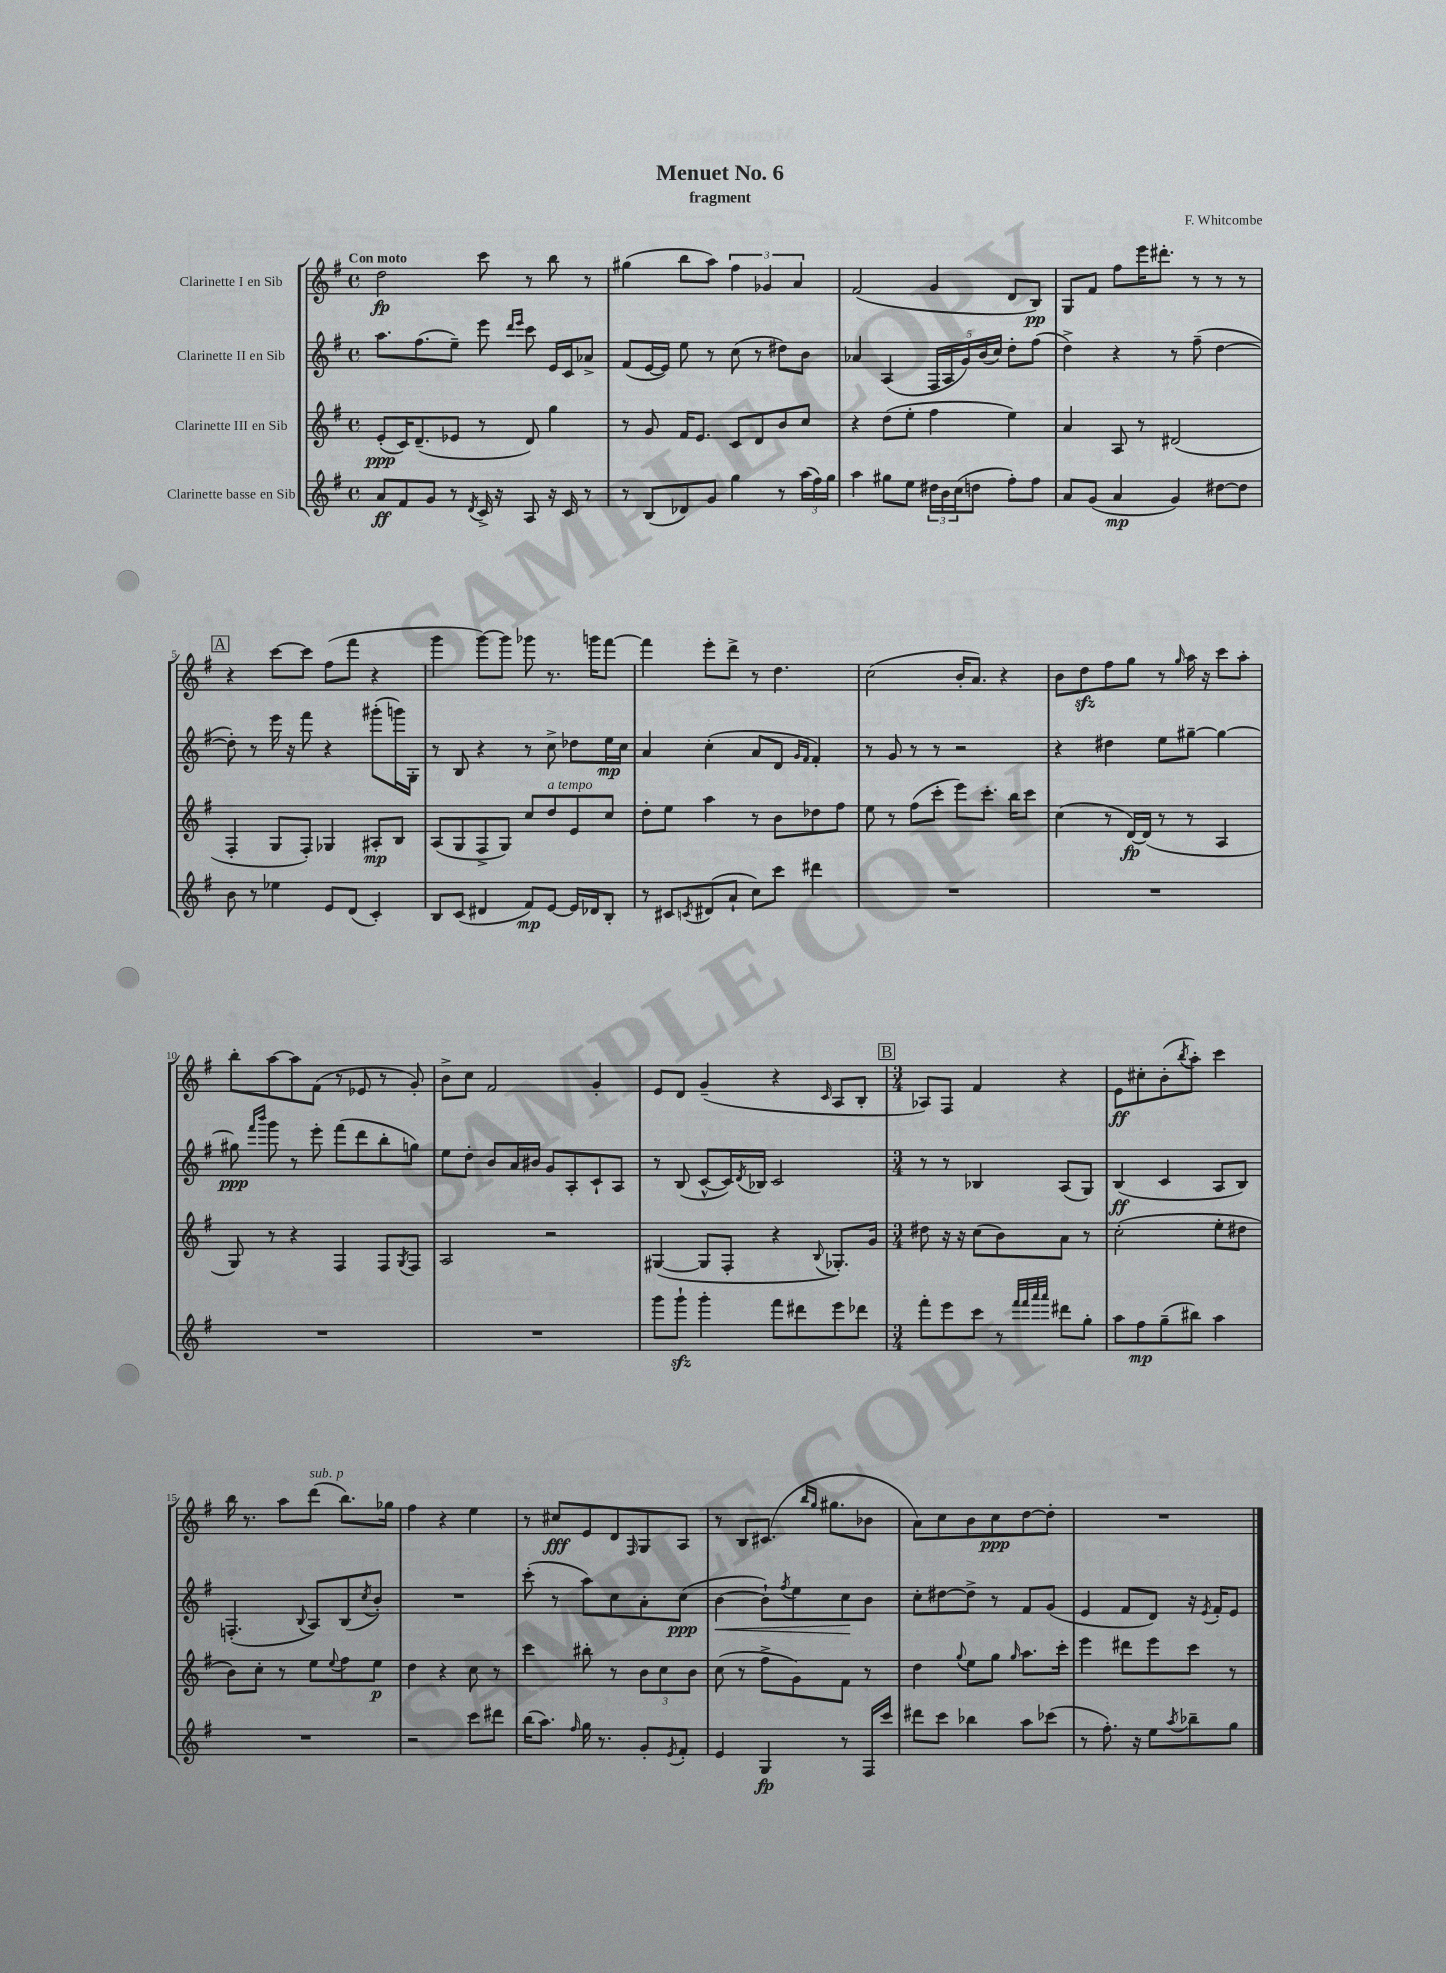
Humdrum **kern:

**kern	**dynam	**kern	**dynam	**kern	**dynam	**kern	**dynam
*part4	*part4	*part3	*part3	*part2	*part2	*part1	*part1
*staff4	*staff4	*staff3	*staff3	*staff2	*staff2	*staff1	*staff1
*I"Clarinette basse en Sib	*	*I"Clarinette III en Sib	*	*I"Clarinette II en Sib	*	*I"Clarinette I en Sib	*
*clefG2	*	*clefG2	*	*clefG2	*	*clefG2	*
*k[f#]	*	*k[f#]	*	*k[f#]	*	*k[f#]	*
*M4/4	*	*M4/4	*	*M4/4	*	*M4/4	*
*met(c)	*	*met(c)	*	*met(c)	*	*met(c)	*
=1	=1	=1	=1	=1	=1	=1	=1
!	!	!	!	!	!	!LO:TX:a:B:t=Con moto	!
8a/L	ff	(8e'/L	ppp	8.aa\L	.	2dd\	fp
8f#/	.	16c/K)	.	.	.	.	.
.	.	(8.d~/	.	(8.ff#\	.	.	.
8g/J	.	.	.	.	.	.	.
8r	.	8e-X/J	.	8ee~\J)	.	.	.
8qd/	.	.	.	.	.	.	.
16c^/	.	8r	.	8eee\	.	8ccc\	.
16r	.	.	.	.	.	.	.
.	.	.	.	16qqddd/LL	.	.	.
.	.	.	.	16qqeee/JJ	.	.	.
8A/	.	8d/)	.	8ccc\	.	8r	.
16r	.	4gg\	.	16e/LL	.	8bb\	.
16c/	.	.	.	16c/J	.	.	.
8r	.	.	.	8a-X^/J	.	8r	.
=2	=2	=2	=2	=2	=2	=2	=2
8r	.	8r	.	(8f#/L	.	(4gg#X\	.
(8B/L	.	8g/	.	[16e/L	.	.	.
.	.	.	.	16e/JJ])	.	.	.
8d-X/)	.	16f#/KL	.	8ee\	.	8bb\L	.
.	.	8.e/J	.	.	.	.	.
8g/J	.	.	.	8r	.	8aa\J)	.
4gg\	.	8c/L	.	(8cc\	.	6ff#\	.
.	.	8d/	.	8r	.	.	.
.	.	.	.	.	.	6g-X/	.
8r	.	8b/	.	8dd#X\L)	.	.	.
.	.	.	.	.	.	6a/	.
(24aa\LL	.	8cc/J	.	8b\J	.	.	.
24ff#\)	.	.	.	.	.	.	.
24gg\JJ	.	.	.	.	.	.	.
=3	=3	=3	=3	=3	=3	=3	=3
4aa\	.	4r	.	4a-X/	.	(2f#/	.
8gg#X\L	.	(8dd\L	.	(4A/	.	.	.
8ee\J	.	8ee'\J	.	.	.	.	.
24dd#X\LL	.	4ff#\	.	20F#/LL	.	4g/	.
24b\	.	.	.	.	.	.	.
.	.	.	.	20A/	.	.	.
(24cc\J	.	.	.	.	.	.	.
.	.	.	.	20g/)	.	.	.
8ddn\J	.	.	.	.	.	.	.
.	.	.	.	(20b/	.	.	.
.	.	.	.	20cc/JJ)	.	.	.
8ff#'\L)	.	4ee\)	.	8dd'\L	.	8d/L	.
8ff#\J	.	.	.	(8ff#\J	.	8B/J)	pp
=4	=4	=4	=4	=4	=4	=4	=4
8a/L	.	4a/	.	4dd^\)	.	8G/L	.
(8g/J	.	.	.	.	.	8f#/J	.
4a/	mp	8A/	.	4r	.	8ff#\L	.
.	.	8r	.	.	.	16eee\K	.
.	.	.	.	.	.	8.ddd#X'\J	.
4g/)	.	(2d#X/	.	8r	.	.	.
.	.	.	.	(8ff#~\	.	8r	.
[8dd#X\L	.	.	.	[4dd\	.	8r	.
8dd#\J]	.	.	.	.	.	8r	.
!!LO:LB:g=z
!!LO:REH:place=s1:t=A
=5	=5	=5	=5	=5	=5	=5	=5
8b\	.	4F#'/	.	8dd'\])	.	4r	.
8r	.	.	.	8r	.	.	.
4ee-X\	.	8G/L	.	16eee\	.	[8ccc\L	.
.	.	.	.	16r	.	.	.
.	.	8F#'/J)	.	8fff#\	.	8ccc\J]	.
8e/L	.	4G-X/	.	4r	.	(8ff#\L	.
(8d/J	.	.	.	.	.	8fff#\J	.
4c'/)	.	8A#X'/L	mp	(8ggg#X'\L	.	4r	.
.	.	8B/J	.	16gggn\L)	.	.	.
.	.	.	.	16G'\JJ	.	.	.
=6	=6	=6	=6	=6	=6	=6	=6
8B/L	.	(8A/L	.	8r	.	4ggg\	.
(8c/J	.	8G/	.	8B/	.	.	.
4d#X/	.	8F#^/	.	4r	.	[8ggg\L)	.
.	.	8G/J)	.	.	.	8ggg\J]	.
8f#/L)	mp	8cc/L	.	8r	.	8ggg-X\	.
!	!	!LO:TX:a:i:t=a tempo	!	!	!	!	!
[8e/J	.	8dd/	.	8cc^\	.	8.r	.
16e/LL]	.	8e/	.	8dd-X\L	.	.	.
16d-X/J	.	.	.	.	.	16gggn\KL	.
8B'/J	.	8cc/J	.	16ee\L	mp	[8fff#\J	.
.	.	.	.	16cc\JJ	.	.	.
=7	=7	=7	=7	=7	=7	=7	=7
8r	.	8dd'\L	.	4a/	.	4fff#\]	.
8c#X/L	.	8ee\J	.	.	.	.	.
8qcn/	.	.	.	.	.	.	.
(8d#X/	.	4aa\	.	(4cc'\	.	8eee'\L	.
8a`/J	.	.	.	.	.	8ddd^\J	.
8cc\L)	.	8r	.	8a/L	.	8r	.
8ccc\J	.	8b\L	.	8d/J	.	4.dd\	.
.	.	.	.	16qqg/LL	.	.	.
.	.	.	.	16qqf#/JJ	.	.	.
4ddd#X\	.	8dd-X\	.	4f#'/)	.	.	.
.	.	8ff#\J	.	.	.	.	.
=8	=8	=8	=8	=8	=8	=8	=8
1r	.	8ee\	.	8r	.	(2cc\	.
.	.	8r	.	8g/	.	.	.
.	.	(8ff#\L	.	8r	.	.	.
.	.	8ccc'\J	.	8r	.	.	.
.	.	8eee\L)	.	2r	.	16b'/KL	.
.	.	.	.	.	.	8.a/J)	.
.	.	8.ccc'\J	.	.	.	.	.
.	.	.	.	.	.	4r	.
.	.	16bb\KL	.	.	.	.	.
.	.	8ccc\J	.	.	.	.	.
=9	=9	=9	=9	=9	=9	=9	=9
1r	.	(4cc\	.	4r	.	8b\L	.
.	.	.	.	.	.	8ddzz\	.
.	.	8r	.	4dd#X\	.	8ff#\	.
.	.	[16d/LL)	fp	.	.	8gg\J	.
.	.	(16d/JJ]	.	.	.	.	.
.	.	8r	.	8ee\L	.	8r	.
.	.	.	.	.	.	16qqgg/	.
.	.	8r	.	[8gg#X~\J	.	16aa\	.
.	.	.	.	.	.	16r	.
.	.	4A/	.	4gg#\_	.	8ccc\L	.
.	.	.	.	.	.	8aa'\J	.
!!LO:LB:g=z
=10	=10	=10	=10	=10	=10	=10	=10
1r	.	8G/)	.	8gg#X\]	ppp	8bb'\L	.
.	.	.	.	16qqfff#/LL	.	.	.
.	.	.	.	16qqbbb/JJ	.	.	.
.	.	8r	.	8ggg\	.	[8aa\	.
.	.	4r	.	8r	.	8aa\]	.
.	.	.	.	8eee'\	.	(8f#\J	.
.	.	4F#/	.	(8fff#\L	.	8r	.
.	.	.	.	8ddd\	.	8e-X/	.
.	.	8F#/L	.	8bb'\	.	8r	.
.	.	8qG/	.	.	.	.	.
.	.	8F#/J	.	8ggn\J)	.	8g'/)	.
=11	=11	=11	=11	=11	=11	=11	=11
1r	.	2A/	.	8ee\L	.	8b^\L	.
.	.	.	.	8dd'\J	.	8cc\J	.
.	.	.	.	8b/L	.	2f#/	.
.	.	.	.	16a/L	.	.	.
.	.	.	.	16b#X/JJ	.	.	.
.	.	2r	.	8g/L	.	.	.
.	.	.	.	8A'/	.	.	.
.	.	.	.	8c`/	.	4g'/	.
.	.	.	.	8A/J	.	.	.
=12	=12	=12	=12	=12	=12	=12	=12
8ggg\L	.	([4G#X/	.	8r	.	8e/L	.
8gggzz`\J	.	.	.	(8B/	.	8d/J	.
4ggg'\	.	8G#/L]	.	[8c^^/L	.	(4g~/	.
.	.	8F#'/J	.	16c/L])	.	.	.
.	.	.	.	8qd/	.	.	.
.	.	.	.	16B-X/JJ	.	.	.
8fff#\L	.	4r	.	2c/	.	4r	.
8ddd#X\	.	.	.	.	.	.	.
.	.	8qqB/	.	.	.	16qqc/	.
8eee\	.	8.G-X'/L)	.	.	.	8A/L	.
8ddd-X\J	.	.	.	.	.	8B'/J	.
.	.	16g/Jk	.	.	.	.	.
!!LO:REH:place=s1:t=B
=13	=13	=13	=13	=13	=13	=13	=13
*M3/4	*	*M3/4	*	*M3/4	*	*M3/4	*
8fff#'\L	.	8dd#X\	.	8r	.	8A-X/L)	.
8eee\	.	16r	.	8r	.	8F#/J	.
.	.	16r	.	.	.	.	.
8ccc\J	.	(8cc\L	.	4B-X/	.	4f#/	.
8r	.	8b\)	.	.	.	.	.
32qqfff#/LLL	.	.	.	.	.	.	.
32qqfff#/	.	.	.	.	.	.	.
32qqaaa/	.	.	.	.	.	.	.
32qqaaa/JJJ	.	.	.	.	.	.	.
8ddd#X\L	.	8a\J	.	(8A/L	.	4r	.
8gg'\J	.	8r	.	8G/J)	.	.	.
=14	=14	=14	=14	=14	=14	=14	=14
8aa\L	.	(2cc'\	.	(4B/	ff	8e\L	ff
8ff#\	mp	.	.	.	.	8cc#X'\	.
(8gg~\	.	.	.	4c/	.	(8b'\	.
.	.	.	.	.	.	8qbb/	.
8bb#X\J)	.	.	.	.	.	8aa'\J)	.
4aa\	.	8ee'\L	.	8A/L	.	4ccc\	.
.	.	8dd#X\J	.	8B/J)	.	.	.
!!LO:LB:g=z
=15	=15	=15	=15	=15	=15	=15	=15
2.r	.	8b\L)	.	(4.Fn'/	.	16bb\	.
.	.	.	.	.	.	8.r	.
.	.	8cc'\J	.	.	.	.	.
.	.	8r	.	.	.	8aa\L	.
.	.	.	.	8qqB/	.	.	.
!	!	!	!	!	!	!LO:TX:a:i:t=sub. p	!
.	.	8ee\L	.	8A/L)	.	(8ddd\J	.
.	.	8qqee/	.	.	.	.	.
.	.	8ff#\	.	(8B/	.	8.bb\L)	.
.	.	.	.	8qcc/	.	.	.
.	.	8ee\J	p	8b'/J)	.	.	.
.	.	.	.	.	.	16gg-X\Jk	.
=16	=16	=16	=16	=16	=16	=16	=16
2r	.	4dd\	.	2.r	.	4ff#\	.
.	.	4r	.	.	.	4r	.
8ccc\L	.	8cc\	.	.	.	4ee\	.
8ddd#X\J	.	8r	.	.	.	.	.
=17	=17	=17	=17	=17	=17	=17	=17
(16bb\KL	.	4ccc\	.	(8ccc'\	.	8r	.
8.aa\J)	.	.	.	.	.	.	.
.	.	.	.	8r	.	8cc#X/L	fff
16qqff#/	.	.	.	.	.	.	.
16gg\	.	8bb#X'\	.	8aa\L)	.	8e/	.
8.r	.	.	.	.	.	.	.
.	.	8r	.	8cc\	.	8d/	.
.	.	.	.	.	.	16qqF#/	.
8g'/L	.	12b\L	.	8a'\	.	8G/	.
.	.	12cc\	.	.	.	.	.
8qe/	.	.	.	.	.	.	.
8f#'/J	.	.	.	(8cc\J	ppp	8A/J	.
.	.	12b\J	.	.	.	.	.
=18	=18	=18	=18	=18	=18	=18	=18
!	!	!	!	!	!LO:HP:b	!	!
4e/	.	(8cc\	.	[4b\	<	8r	.
.	.	8r	.	.	.	8B/L	.
4G/	fp	8ff#^\L	.	8b`\L])	.	(8.c#X/J	.
.	.	.	.	8qff#/	.	.	.
.	.	8g\)	.	8ee\	.	.	.
.	.	.	.	.	.	16qqbb/LL	.
.	.	.	.	.	.	16qqgg/JJ	.
.	.	.	.	.	.	8.gg#X\L	.
8r	.	8f#\J	.	8cc\	.	.	.
16F#/LL	.	8r	.	8b\J	[	8b-X\J	.
16ccc/JJ	.	.	.	.	.	.	.
=19	=19	=19	=19	=19	=19	=19	=19
8ddd#X\L	.	4dd\	.	8cc'\L	.	8a\L)	.
8ccc\J	.	.	.	[8dd#X\	.	8cc\	.
.	.	8qqgg/	.	.	.	.	.
4bb-X\	.	8ee\L	.	8dd#^\J]	.	8b\	.
.	.	8gg\J	.	8r	.	8cc\	ppp
.	.	16qqgg/	.	.	.	.	.
8aa\L	.	8.aa\L	.	8f#/L	.	[8dd\	.
(8ccc-X\J	.	.	.	(8g/J	.	8dd'\J]	.
.	.	16ccc'\Jk	.	.	.	.	.
=20	=20	=20	=20	=20	=20	=20	=20
8r	.	4eee\	.	4e/	.	2.r	.
8.ff#'\)	.	.	.	.	.	.	.
.	.	8ddd#X\L	.	8f#/L	.	.	.
16r	.	.	.	.	.	.	.
8ee\L	.	8eee\	.	8d/J)	.	.	.
8qaa/	.	.	.	.	.	.	.
8bb-X~\	.	8ccc\J	.	16r	.	.	.
.	.	.	.	8qe/	.	.	.
.	.	.	.	16f#'/KL	.	.	.
8gg\J	.	8r	.	8e/J	.	.	.
==	==	==	==	==	==	==	==
*-	*-	*-	*-	*-	*-	*-	*-
